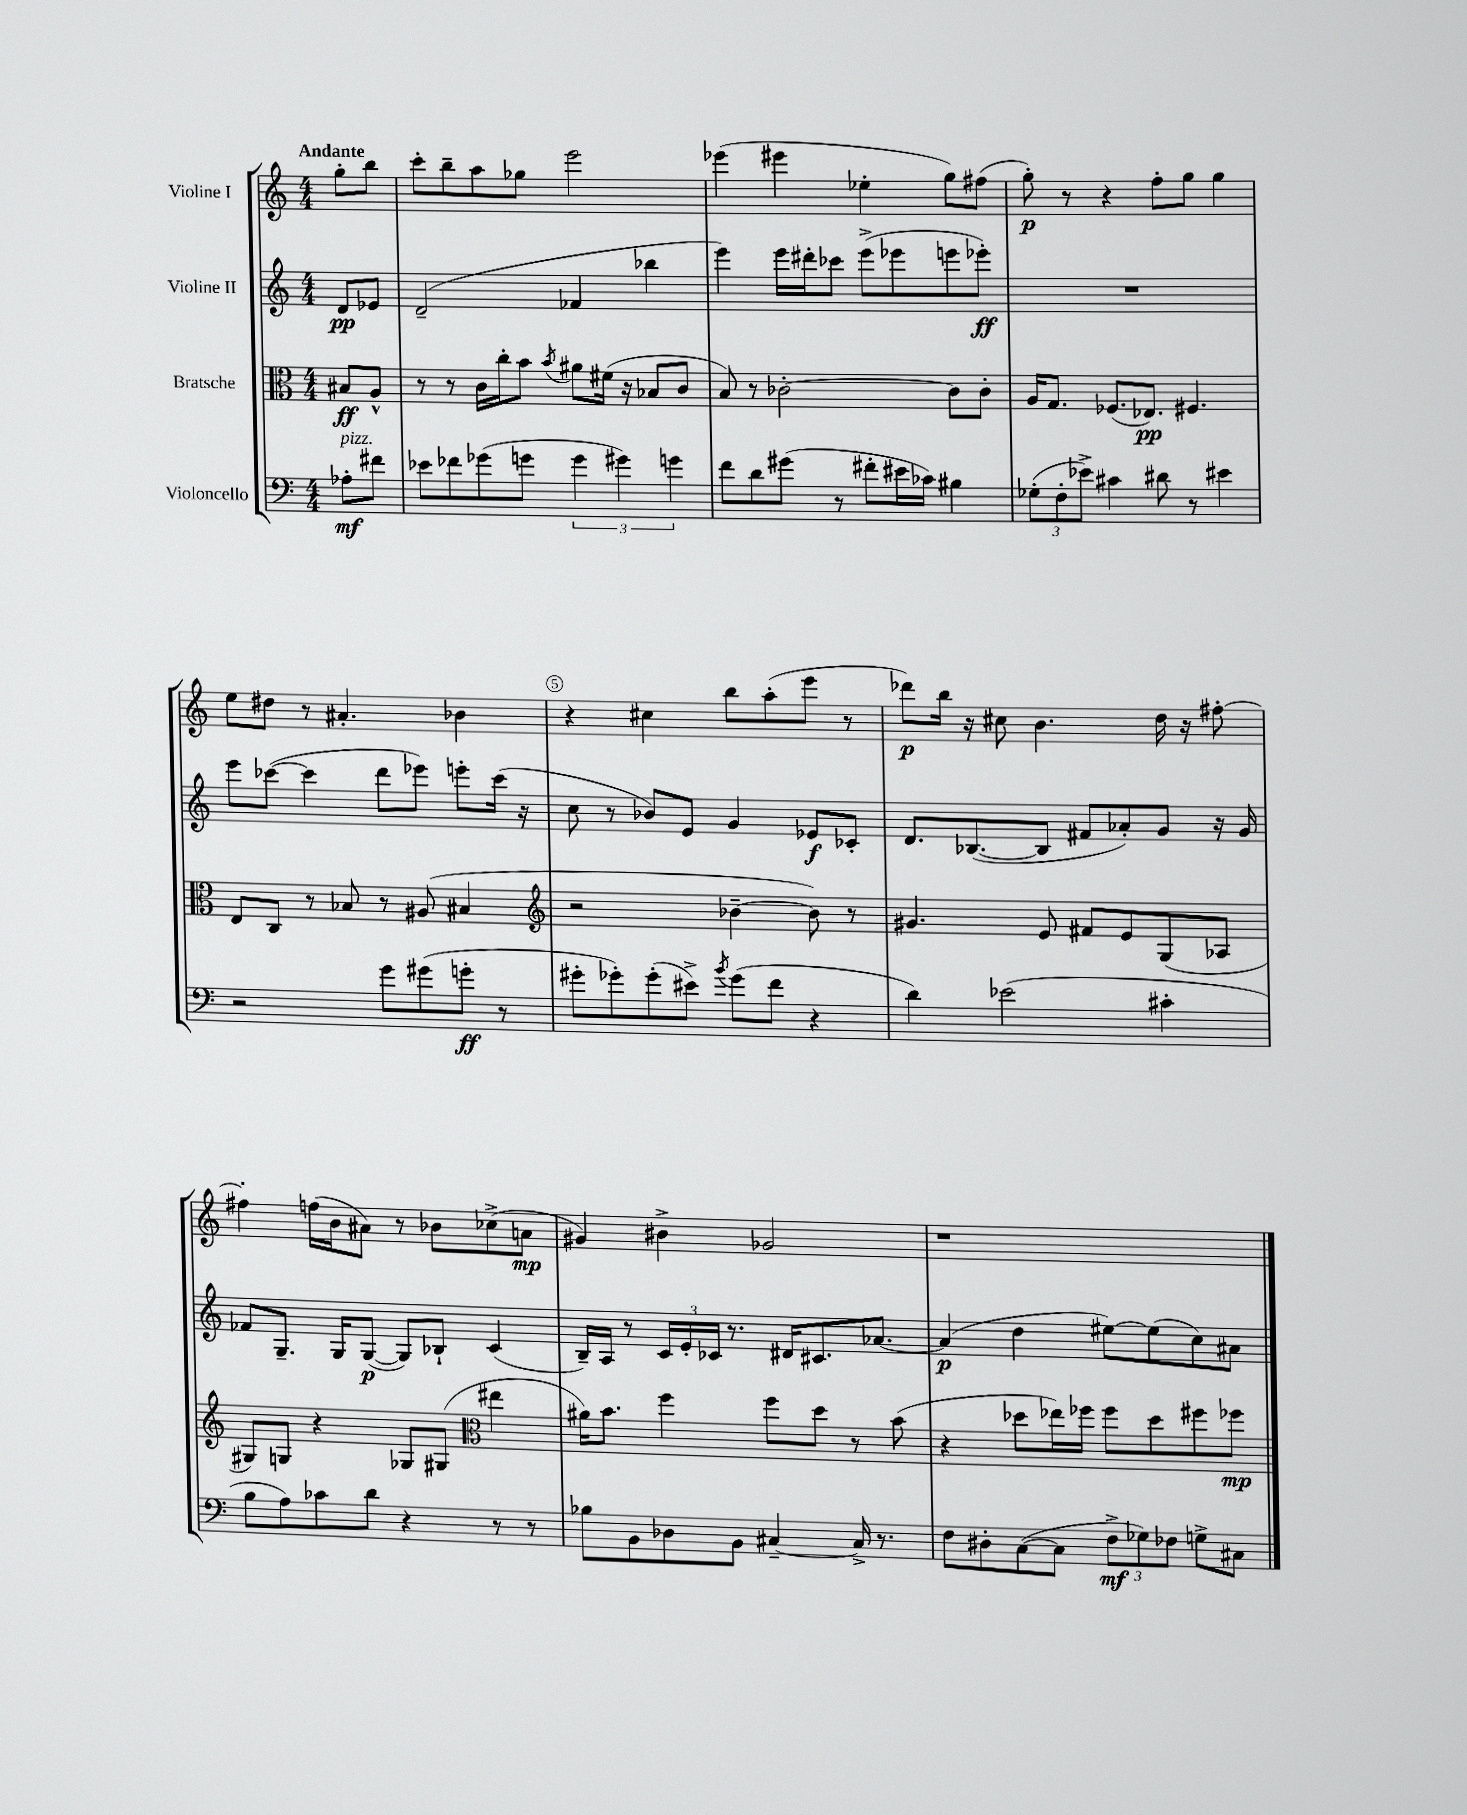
<<
\new StaffGroup <<
\new Staff = "s0" \with { instrumentName = "Violine I" } {
    \clef treble \key c \major \numericTimeSignature \time 4/4 \partial 4 \tempo "Andante"
    g''8-. b''8 |
    c'''8-. b''8-- a''8 ges''8 e'''2 |
    ees'''4( eis'''4 ees''4-. g''8) fis''8( |
    g''8-.\p) r8 r4 f''8-. g''8 g''4 |
    e''8 dis''8 r8 ais'4.-. bes'4 |
    r4 cis''4 b''8 a''8-.( e'''8 r8 |
    des'''8\p) b''16 r16 cis''8 b'4. d''16 r16 fis''8~-. |
    fis''4-. f''16( b'16 ais'8) r8 bes'8 ces''8->( a'8\mp |
    gis'4) bis'4-> ges'2 |
    r1 \bar "|." |
}
\new Staff = "s1" \with { instrumentName = "Violine II" } {
    \clef treble \key c \major \numericTimeSignature \time 4/4 \partial 4
    d'8\pp ees'8 |
    d'2--( fes'4 bes''4 |
    e'''4) e'''16 dis'''16-. ces'''8 e'''8->( ees'''8 e'''8 ees'''8-.\ff) |
    R1 |
    e'''8 ces'''8~( ces'''4 d'''8 ees'''8) e'''8-. ces'''16( r16 |
    c''8 r8 bes'8) e'8 g'4 ees'8\f ces'8-. |
    d'8. bes8.~( bes8 fis'8 aes'8-.) g'8 r16 g'16 |
    fes'8 g8.-- g16 g8~\p( g8) bes8-! c'4( |
    b16--) a16 r8 \tuplet 3/2 { c'16 e'16-. ces'16 } r8. dis'16 cis'8. aes'8.~ |
    aes'4\p( d''4 eis''8~) eis''8( c''8) ais'8 \bar "|." |
}
\new Staff = "s2" \with { instrumentName = "Bratsche" } {
    \clef alto \key c \major \numericTimeSignature \time 4/4 \partial 4
    bis8\ff a8-^ |
    r8 r8 c'16 c''16-. b'8 \acciaccatura { b'8 } ais'8 fis'16( r16 bes8 c'8 |
    b8) r8 ces'2~-. ces'8 ces'8-. |
    a16 g8. fes8.( ees8.\pp) fis4. |
    e8 c8 r8 bes8 r8 ais8( bis4 |
    \clef treble r2 bes'4~-- bes'8) r8 |
    gis'4. e'8 fis'8 e'8 g8( aes8 |
    gis8) g8 r4 ges8 gis8( \clef alto eis''4 |
    ais'16) b'8. f''4 f''8 d''8 r8 b'8( |
    r4 des''8 ees''16) fes''16 fes''8 des''8 fis''8 fes''8\mp \bar "|." |
}
\new Staff = "s3" \with { instrumentName = "Violoncello" } {
    \clef bass \key c \major \numericTimeSignature \time 4/4 \partial 4
    aes8-.\mf^\markup { \italic "pizz." } fis'8 |
    ees'8 fes'8 ges'8( g'8 \tuplet 3/2 { g'4 gis'4) g'4 } |
    f'8 d'8 gis'8( r8 fis'8-. eis'16 ces'16) bis4 |
    \tuplet 3/2 { ges8-.( f8-. ees'8->) } cis'4 dis'8 r8 eis'4 |
    r2 g'8 gis'8( g'8-.\ff r8 |
    gis'8-. ges'8-.) ges'8-.( eis'8->) \acciaccatura { b'8 } ges'8( f'8 r4 |
    d'4) ees'2( cis'4-. |
    b8 a8) ces'8 d'8 r4 r8 r8 |
    bes8 b,8 des8 b,8 cis4~-- cis16-> r8. |
    f8 dis8-. c8~( c8 \tuplet 3/2 { f8->\mf ges8) fes8 } g8-> cis8 \bar "|." |
}
>>
>>
\layout { \context { \Score \override BarNumber.break-visibility = ##(#f #t #t) barNumberVisibility = #(every-nth-bar-number-visible 5) \override BarNumber.stencil = #(make-stencil-circler 0.1 0.3 ly:text-interface::print) } }
